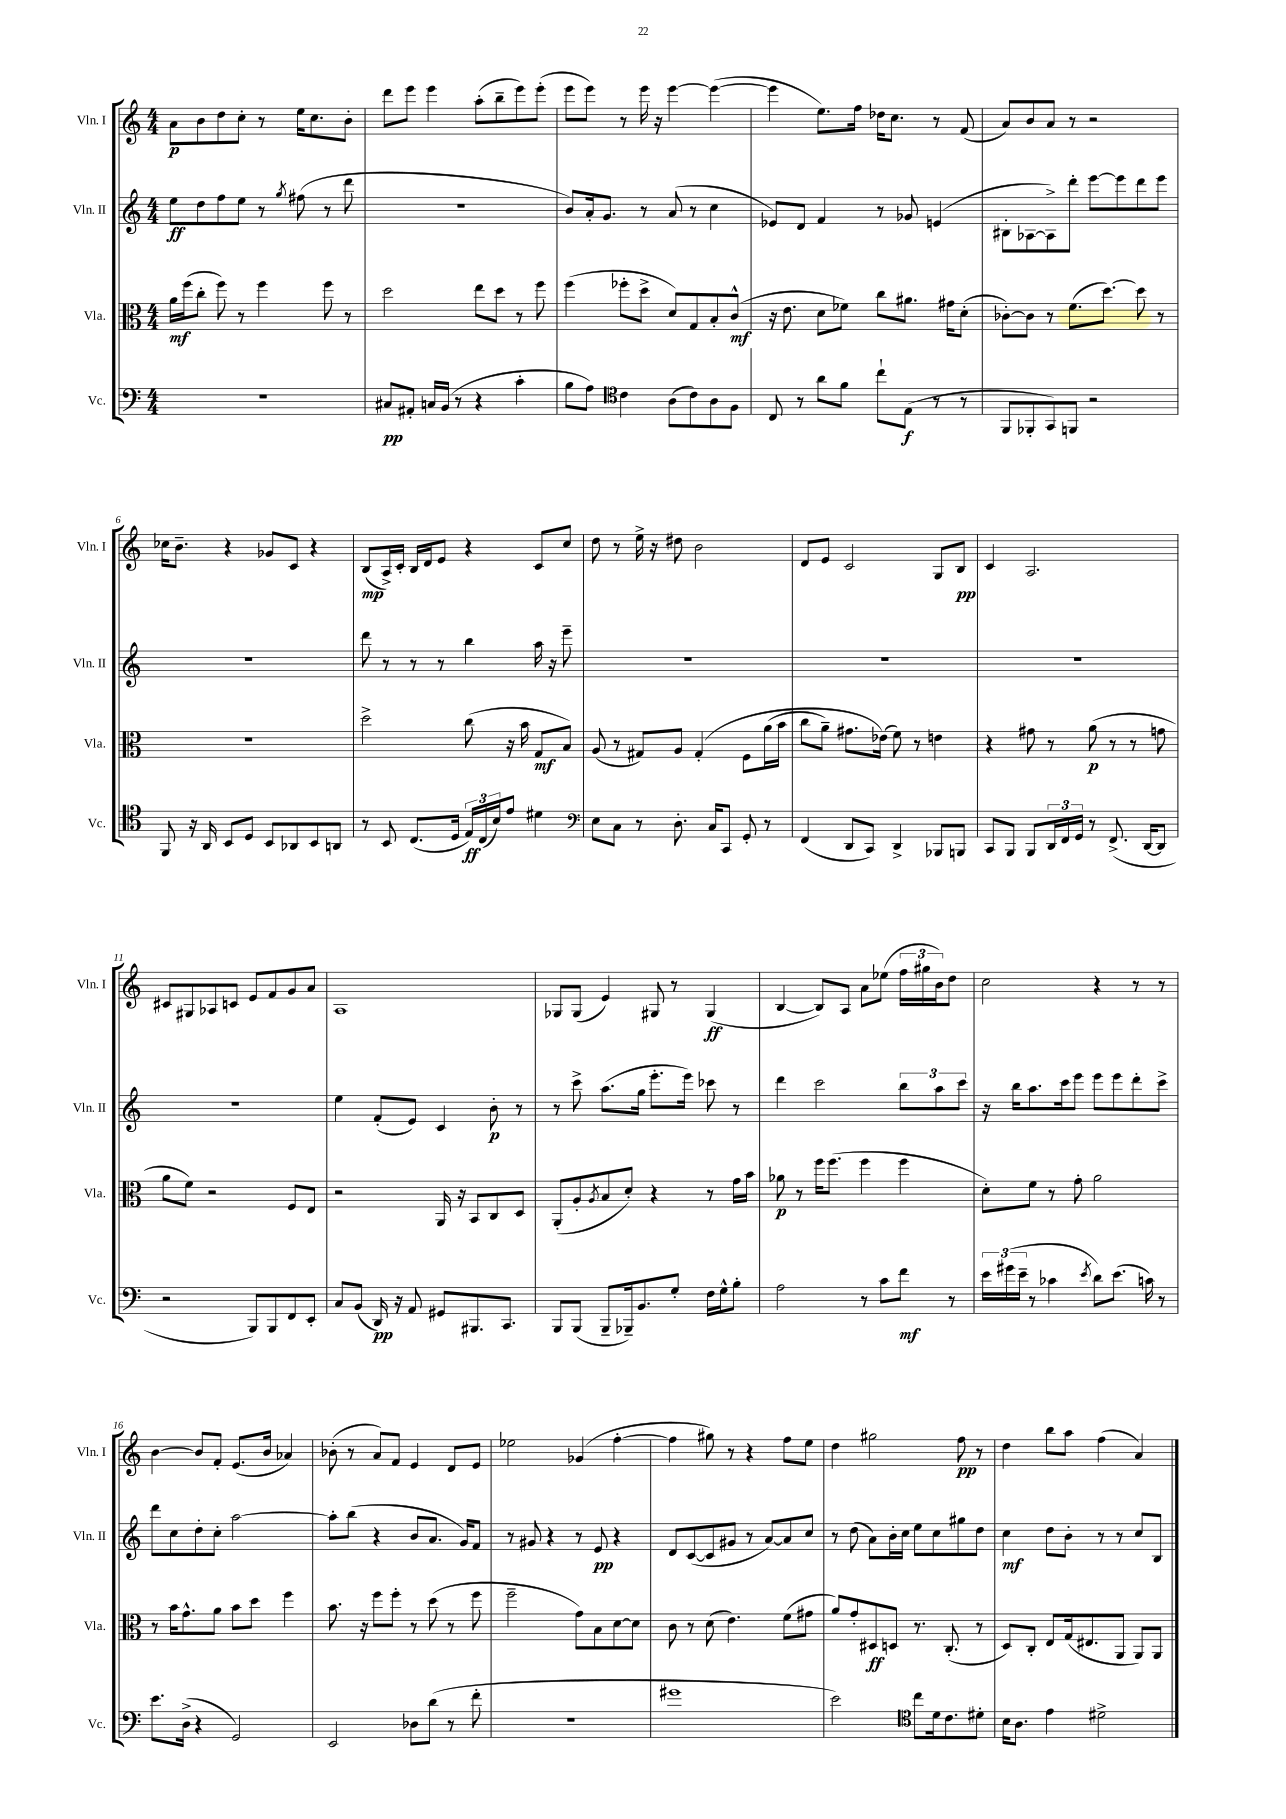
<<
\new StaffGroup <<
\new Staff = "s0" \with { instrumentName = "Vln. I" shortInstrumentName = "Vln. I" } {
    \clef treble \key c \major \numericTimeSignature \time 4/4
    a'8\p b'8 d''8 c''8-. r8 e''16 c''8. b'8-. |
    d'''8 e'''8 e'''4 a''8-.( b''8-- e'''8) e'''8-.( |
    e'''8 e'''8) r8 e'''16 r16 e'''4~ e'''4~( |
    e'''4 e''8.) f''16 des''16 c''8. r8 f'8( |
    a'8) b'8 a'8 r8 r2 |
    ces''16 b'8.-- r4 ges'8 c'8 r4 |
    b8\mp( a16->) c'16-. b16 d'16 e'8 r4 c'8 c''8 |
    d''8 r8 e''16-> r16 dis''8 b'2 |
    d'8 e'8 c'2 g8 b8\pp |
    c'4 a2. |
    cis'8 gis8 aes8 c'8 e'8 f'8 g'8 a'8 |
    a1 |
    ges8 ges8( e'4) gis8 r8 gis4\ff( |
    b4~ b8) a8 a'8 ees''8( \tuplet 3/2 { f''16 gis''16 b'16) } d''8 |
    c''2 r4 r8 r8 |
    b'4~ b'8 f'8-. e'8.( b'16 aes'4) |
    bes'8-.( r8 a'8) f'8 e'4 d'8 e'8 |
    ees''2 ges'4( f''4~-. |
    f''4 gis''8) r8 r4 f''8 e''8 |
    d''4 gis''2 f''8\pp r8 |
    d''4 b''8 a''8 f''4( a'4) \bar "|." |
}
\new Staff = "s1" \with { instrumentName = "Vln. II" shortInstrumentName = "Vln. II" } {
    \clef treble \key c \major \numericTimeSignature \time 4/4
    e''8\ff d''8 f''8 e''8 r8 \acciaccatura { g''8 } fis''8( r8 d'''8 |
    R1 |
    b'8) a'16-. g'8. r8 a'8( r8 c''4 |
    ees'8) d'8 f'4 r8 ges'8 e'4( |
    bis8-. aes8~ aes8->) d'''8-. e'''8~ e'''8 d'''8 e'''8 |
    R1 |
    d'''8 r8 r8 r8 b''4 a''16 r16 e'''8-- |
    R1 |
    R1 |
    R1 |
    R1 |
    e''4 f'8-.( e'8) c'4 b'8-.\p r8 |
    r8 c'''8-> a''8.( g''16 e'''8.-. e'''16) ces'''8 r8 |
    d'''4 c'''2 \tuplet 3/2 { b''8 a''8 c'''8 } |
    r16 b''16 a''8. c'''16 e'''8 e'''8 e'''8 d'''8-. c'''8-> |
    d'''8 c''8 d''8-. c''8-. a''2~ |
    a''8-. b''8( r4 b'8 a'8. g'16) f'8 |
    r8 gis'8 r4 r8 e'8\pp r4 |
    d'8 c'8~( c'8 gis'8 r8 a'8~) a'8 c''8 |
    r8 d''8( a'8) b'16-. c''16 e''8 c''8 gis''8 d''8 |
    c''4\mf d''8 b'8-. r8 r8 c''8 b8 \bar "|." |
}
\new Staff = "s2" \with { instrumentName = "Vla." shortInstrumentName = "Vla." } {
    \clef alto \key c \major \numericTimeSignature \time 4/4
    a'16\mf f''16( c''8-. f''8) r8 f''4 f''8 r8 |
    d''2 e''8 d''8 r8 f''8 |
    f''4( fes''8-. d''8-> d'8) g8 b8-. c'8-^\mf( |
    r16 e'8. d'8 fes'8) c''8 ais'8. gis'16 d'8-.( |
    ces'8~-.) ces'8 r8 f'8.( d''8.~) d''8 r8 |
    R1 |
    d''2-> c''8( r16 b'16 g8\mf b8) |
    a8( r8 gis8) a8 gis4-.\( f8 a'16( b'16 |
    c''8 a'8--) gis'8. ees'16(\) f'8) r8 e'4 |
    r4 gis'8 r8 a'8\p( r8 r8 g'8 |
    a'8 f'8) r2 f8 e8 |
    r2 a,16 r16 b,8 c8 d8 |
    a,8-.( a8-. \acciaccatura { a8 } b8 d'8-.) r4 r8 g'16 b'16 |
    aes'8\p r8 f''16 f''8.( f''4 f''4 |
    d'8-.) f'8 r8 g'8-. a'2 |
    r8 b'16 g'8.-^ a'8 b'8 d''8 f''4 |
    b'8. r16 f''8 f''8-. r8 d''8( r8 f''8 |
    f''2-- g'8) b8 d'8~ d'8 |
    c'8 r8 d'8( e'4.) f'8( gis'8 |
    a'8) g'8-. dis8\ff d8 r8. c8.-.( r8 |
    d8) c8-. e8 g16( eis8. a,8 a,8) a,8 \bar "|." |
}
\new Staff = "s3" \with { instrumentName = "Vc." shortInstrumentName = "Vc." } {
    \clef bass \key c \major \numericTimeSignature \time 4/4
    R1 |
    cis8\pp ais,8-. c16 b,16( r8 r4 c'4-. |
    b8 a8) \clef tenor c'4 a8( c'8) a8 f8 |
    c8 r8 a'8 f'8 c''8-! e8\f( r8 r8 |
    f,8 fes,8-. g,8) f,8 r2 |
    f,8 r16 a,16 b,8 d8 b,8 aes,8 b,8 a,8 |
    r8 b,8 c8.( d16 \tuplet 3/2 { e16\ff) c16( b16) } e'8 dis'4 |
    \clef bass e8 c8 r8 d8.-. c16 c,8 g,8-. r8 |
    f,4( d,8 c,8) d,4-> bes,,8 b,,8 |
    c,8 b,,8 b,,8 \tuplet 3/2 { d,16 f,16 g,16 } r8 f,8.->( d,16~ d,8 |
    r2 b,,8) b,,8 f,8 e,8-. |
    c8 b,8( d,16\pp) r16 a,8 gis,8 bis,,8. c,8. |
    b,,8 b,,8( b,,8-- bes,,16--) b,8. g8-. f16 g16-^ b8-. |
    a2 r8 c'8 f'8\mf r8 |
    \tuplet 3/2 { e'16 gis'16( e'16-- } r8 ces'4 \acciaccatura { e'8 } d'8) e'8.( c'16) r8 |
    e'8. d16->( r4 g,2) |
    e,2 des8 d'8( r8 f'8-. |
    R1 |
    gis'1 |
    e'2) \clef tenor c''8 d'16 c'8. dis'8-. |
    b16 a8. e'4 dis'2-> \bar "|." |
}
>>
>>
